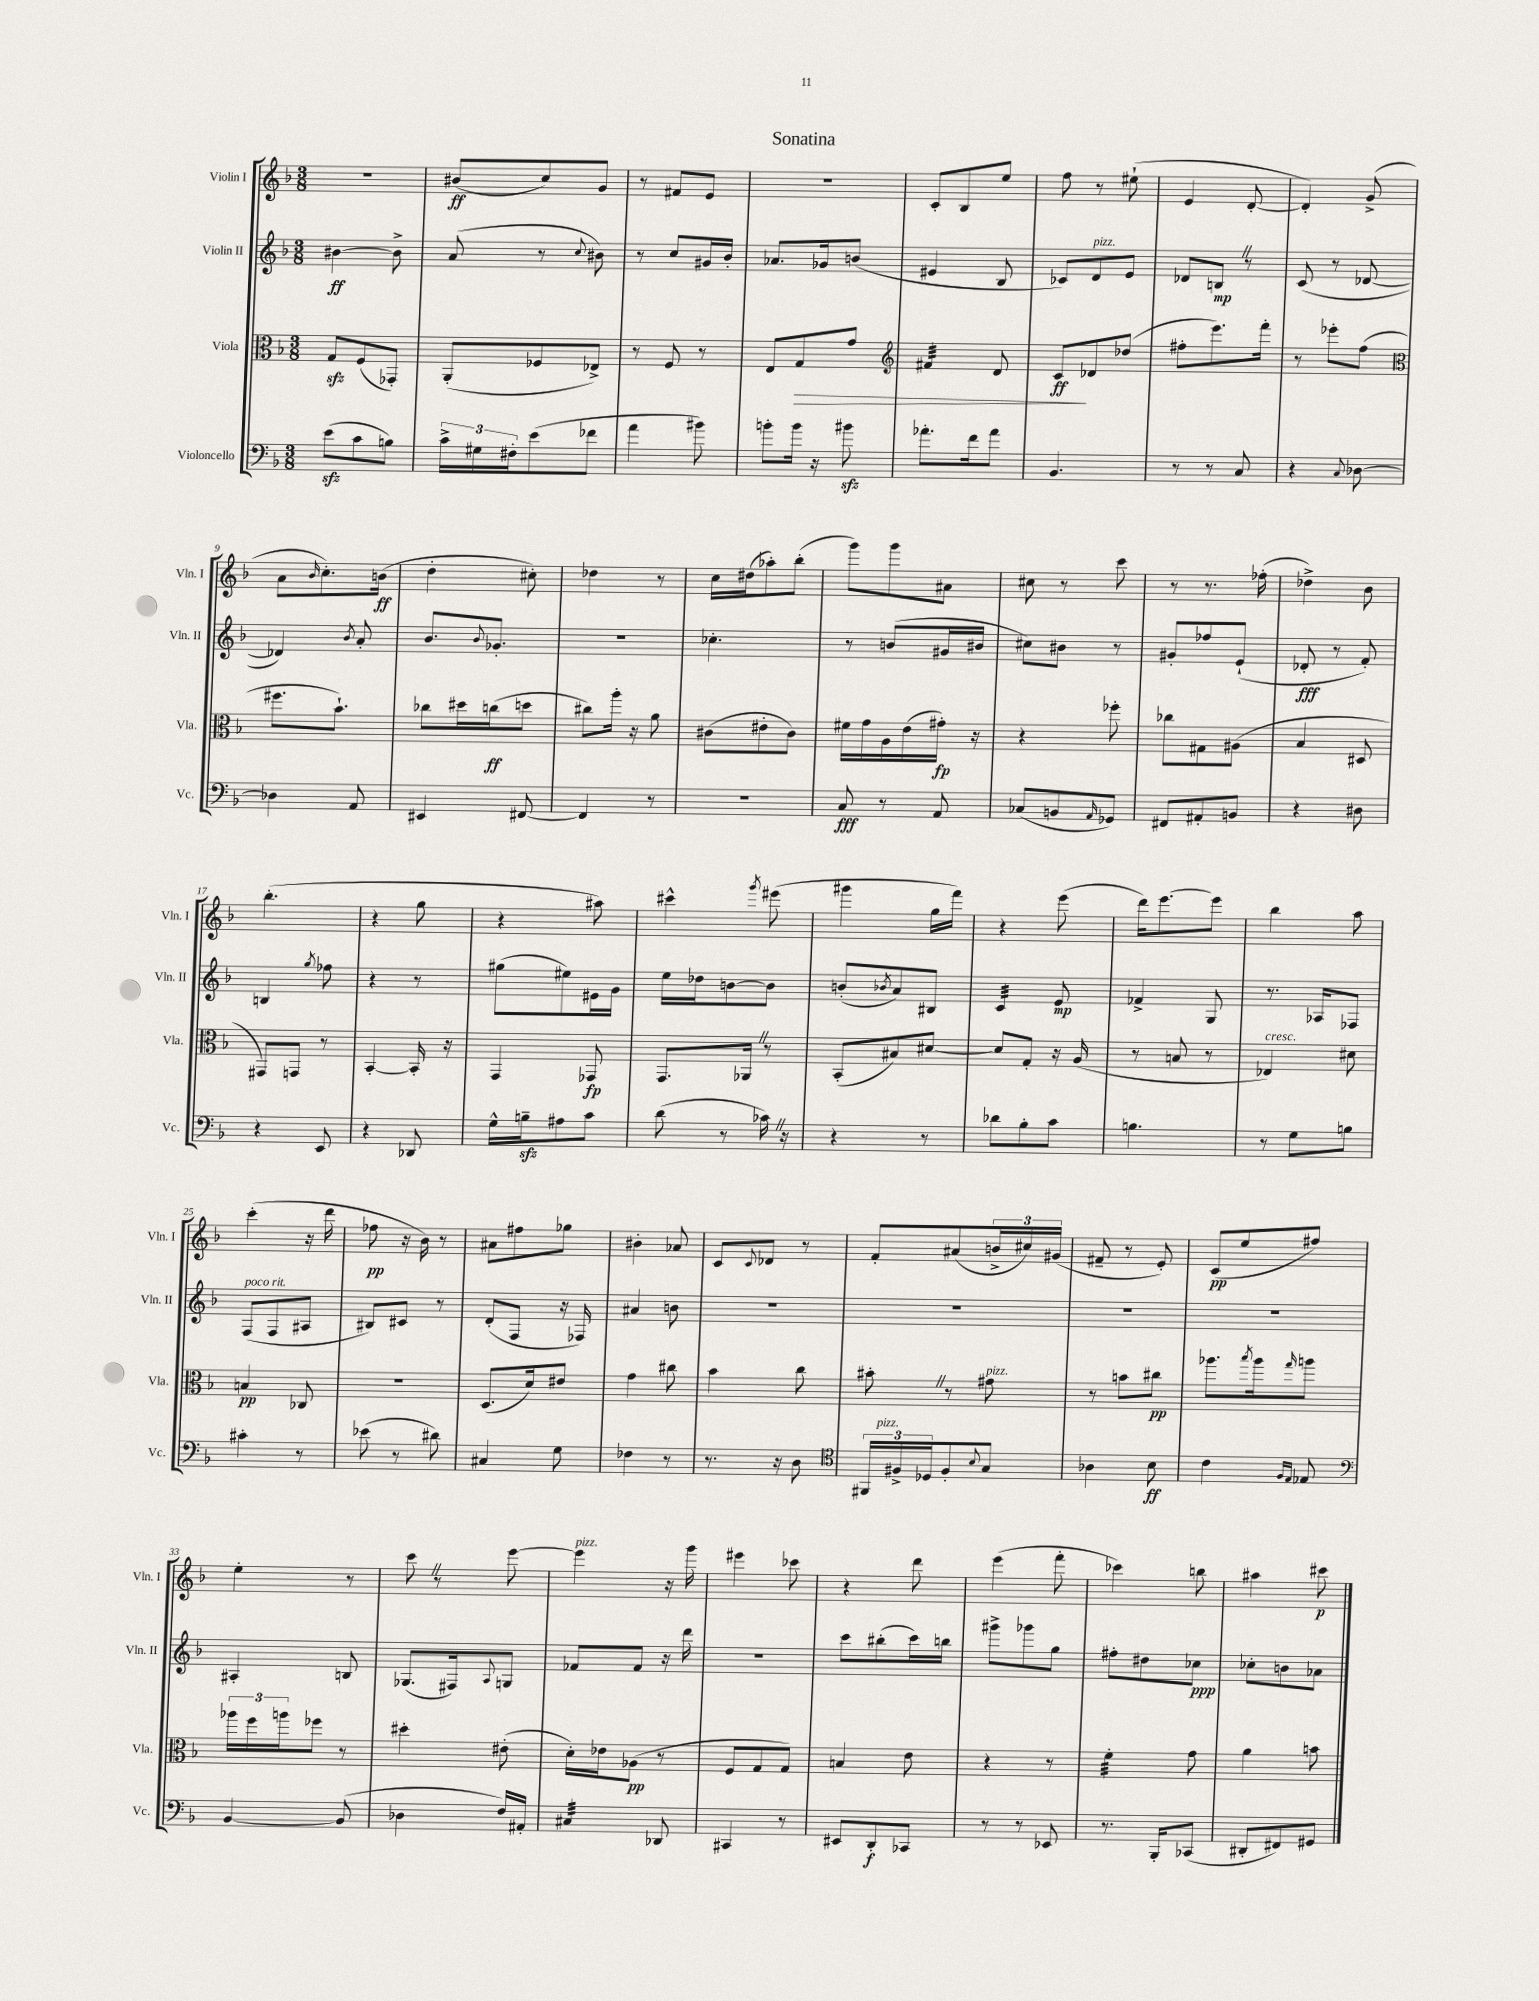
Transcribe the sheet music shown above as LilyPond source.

\header { title = "Sonatina" }
<<
\new StaffGroup <<
\new Staff = "s0" \with { instrumentName = "Violin I" shortInstrumentName = "Vln. I" } {
    \clef treble \key f \major \numericTimeSignature \time 3/8
    R4. |
    bis'8\ff( c''8) g'8 |
    r8 fis'8 e'8 |
    r4. |
    c'8-. bes8 e''8 |
    f''8 r8 eis''8-!( |
    e'4 d'8~-. |
    d'4-.) g'8->( |
    a'8 \grace { bes'16 } c''8.-.) b'16\ff( |
    d''4-. cis''8-.) |
    des''4 r8 |
    c''16 dis''16( aes''8-.) bes''8-.( |
    g'''8) g'''8 ais'8 |
    cis''8 r8 c'''8 |
    r8 r8. fes''16-.( |
    des''4->) bes'8 |
    bes''4.-.( |
    r4 g''8 |
    r4 ais''8) |
    cis'''4-^ \acciaccatura { g'''8 } eis'''8( |
    gis'''4 g''16 f'''16) |
    r4 e'''8( |
    d'''16) e'''8.~ e'''8 |
    bes''4 a''8 |
    c'''4-.( r16 d'''16 |
    fes''8\pp r16 bes'16) r8 |
    ais'8 fis''8 ges''8 |
    bis'4-. aes'8 |
    c'8 \appoggiatura { c'8 } des'8 r8 |
    f'8-. ais'8( \tuplet 3/2 { b'16-> cis''16) gis'16( } |
    fis'8-- r8 e'8-.) |
    c'8\pp( e''8 fis''8) |
    e''4-. r8 |
    c'''8 \once \override BreathingSign.text = \markup { \musicglyph "scripts.caesura.straight" } \breathe r8 e'''8~ |
    e'''4^\markup { \italic "pizz." } r16 g'''16 |
    eis'''4 ces'''8 |
    r4 d'''8 |
    e'''4( f'''8-. |
    ces'''4) b''8 |
    ais''4 cis'''8\p \bar "|." |
}
\new Staff = "s1" \with { instrumentName = "Violin II" shortInstrumentName = "Vln. II" } {
    \clef treble \key f \major \numericTimeSignature \time 3/8
    bis'4~\ff bis'8-> |
    a'8( r8 \appoggiatura { c''8 } bis'8) |
    r8 c''8 gis'16 bes'16-. |
    aes'8. ges'16 b'8( |
    eis'4 bes8 |
    ces'8) d'8^\markup { \italic "pizz." } e'8 |
    des'8 b8\mp \once \override BreathingSign.text = \markup { \musicglyph "scripts.caesura.straight" } \breathe r8 |
    c'8( r8 des'8~ |
    des'4) \acciaccatura { bes'8 } a'8-. |
    bes'8. \appoggiatura { bes'8 } ges'8.-. |
    R4. |
    ces''4.-. |
    r8 b'8( gis'16 bis'16 |
    cis''8) bis'8 r8 |
    gis'8-. fes''8 e'8-!( |
    des'8-.\fff r8 f'8-.) |
    b4 \acciaccatura { g''8 } fes''8 |
    r4 r8 |
    gis''8( eis''8) eis'16 g'16 |
    e''16 des''16 b'8~ b'8 |
    b'8-.( \acciaccatura { bes'8 } a'8) bis8 |
    c'4:32 e'8\mp |
    fes'4-> g8 |
    r8. aes16 fes8 |
    f8^\markup { \italic "poco rit." }( f8 ais8 |
    bis8) cis'8 r8 |
    d'8-.( f8 r16 fes16) |
    ais'4 b'8 |
    R4. |
    R4. |
    R4. |
    R4. |
    ais4-. b8 |
    ges8.( fis16) \appoggiatura { a8 } g8 |
    fes'8 fes'8 r16 d'''16 |
    R4. |
    c'''8 bis''8-.( c'''16) b''16 |
    gis'''8-> ges'''8 g''8 |
    fis''8-. dis''8 ces''8\ppp |
    ces''8-. b'8 aes'8 \bar "|." |
}
\new Staff = "s2" \with { instrumentName = "Viola" shortInstrumentName = "Vla." } {
    \clef alto \key f \major \numericTimeSignature \time 3/8
    g8\sfz f8( ges,8-.) |
    a,8-.( fes8 ees8->) |
    r8 f8 r8 |
    e8 g8\> g'8 |
    \clef treble fis'4:32 d'8 |
    c'8\ff\! des'8 des''8( |
    fis''8-. e'''8.) f'''16-. |
    r8 ees'''8-. f''8( |
    \clef alto fis''8. bes'8.-!) |
    ces''8 dis''16 c''16\ff( d''8 |
    cis''8) a''16-. r16 a'8 |
    cis'8( eis'8-. cis'8) |
    fis'16 g'16 a16 e'16( gis'16-.\fp) r16 |
    r4 fes''8-. |
    ces''8 gis8 ais8( |
    bes4 dis8 |
    gis,8) g,8 r8 |
    bes,4~-. bes,16-. r16 |
    g,4 ges,8\fp |
    g,8. aes,16 \once \override BreathingSign.text = \markup { \musicglyph "scripts.caesura.straight" } \breathe r8 |
    bes,8-.( bis8) dis'8~ |
    dis'8 g8-. r16 a16( |
    r8 b8 r8 |
    ees4^\markup { \italic "cresc." }) dis'8 |
    b4\pp ces8 |
    R4. |
    d8.( d'16) eis'8 |
    g'4 cis''8 |
    bes'4 c''8 |
    bis'8-. \once \override BreathingSign.text = \markup { \musicglyph "scripts.caesura.straight" } \breathe r8 gis'8^\markup { \italic "pizz." } |
    r8 b'8 cis''8\pp |
    aes''8. \acciaccatura { bes''8 } aes''16 \grace { g''16 } a''8 |
    \tuplet 3/2 { aes''16 f''16 a''16 } fes''8 r8 |
    dis''4-. eis'8-.( |
    d'16-.) ees'16 aes8\pp( r8 |
    f8 g8 g8) |
    b4 e'8 |
    r4 r8 |
    f'4:32-. g'8 |
    a'4 b'8 \bar "|." |
}
\new Staff = "s3" \with { instrumentName = "Violoncello" shortInstrumentName = "Vc." } {
    \clef bass \key f \major \numericTimeSignature \time 3/8
    e'8\sfz( c'8 b8) |
    \tuplet 3/2 { c'16-> gis16 fis16-. } e'8( fes'8 |
    a'4 bis'8) |
    b'8-. b'16 r16 bis'8\sfz |
    aes'8.-. f'16 aes'8 |
    bes,4. |
    r8 r8 c8 |
    r4 \appoggiatura { c8 } des8~ |
    des4 a,8 |
    eis,4 fis,8~ |
    fis,4 r8 |
    R4. |
    c8\fff r8 a,8 |
    ces8( b,8 \grace { a,16 } ges,8) |
    fis,8 ais,8-. b,8 |
    r4 dis8 |
    r4 e,8 |
    r4 des,8 |
    g16-^ b16--\sfz ais8 c'8 |
    d'8( r8 ces'16) \once \override BreathingSign.text = \markup { \musicglyph "scripts.caesura.straight" } \breathe r16 |
    r4 r8 |
    des'8 bes8-. c'8 |
    b4. |
    r8 g8 b8 |
    cis'4-. r8 |
    ees'8( r8 dis'8) |
    cis4 g8 |
    fes4 r8 |
    r8. r16 d8 |
    \clef tenor \tuplet 3/2 { fis,16 fis16->^\markup { \italic "pizz." } des16 } fis8-. \appoggiatura { bes8 } g8 |
    aes4 bes8\ff |
    c'4 \grace { f16 e16 } ees8 |
    \clef bass bes,4~ bes,8( |
    des4 f16) ais,16-. |
    cis4:32 des,8 |
    cis,4 r8 |
    eis,8 d,8-.\f ces,8 |
    r8 r8 ees,8 |
    r8. bes,,16-. ces,8( |
    dis,8-. fis,8) gis,8 \bar "|." |
}
>>
>>
